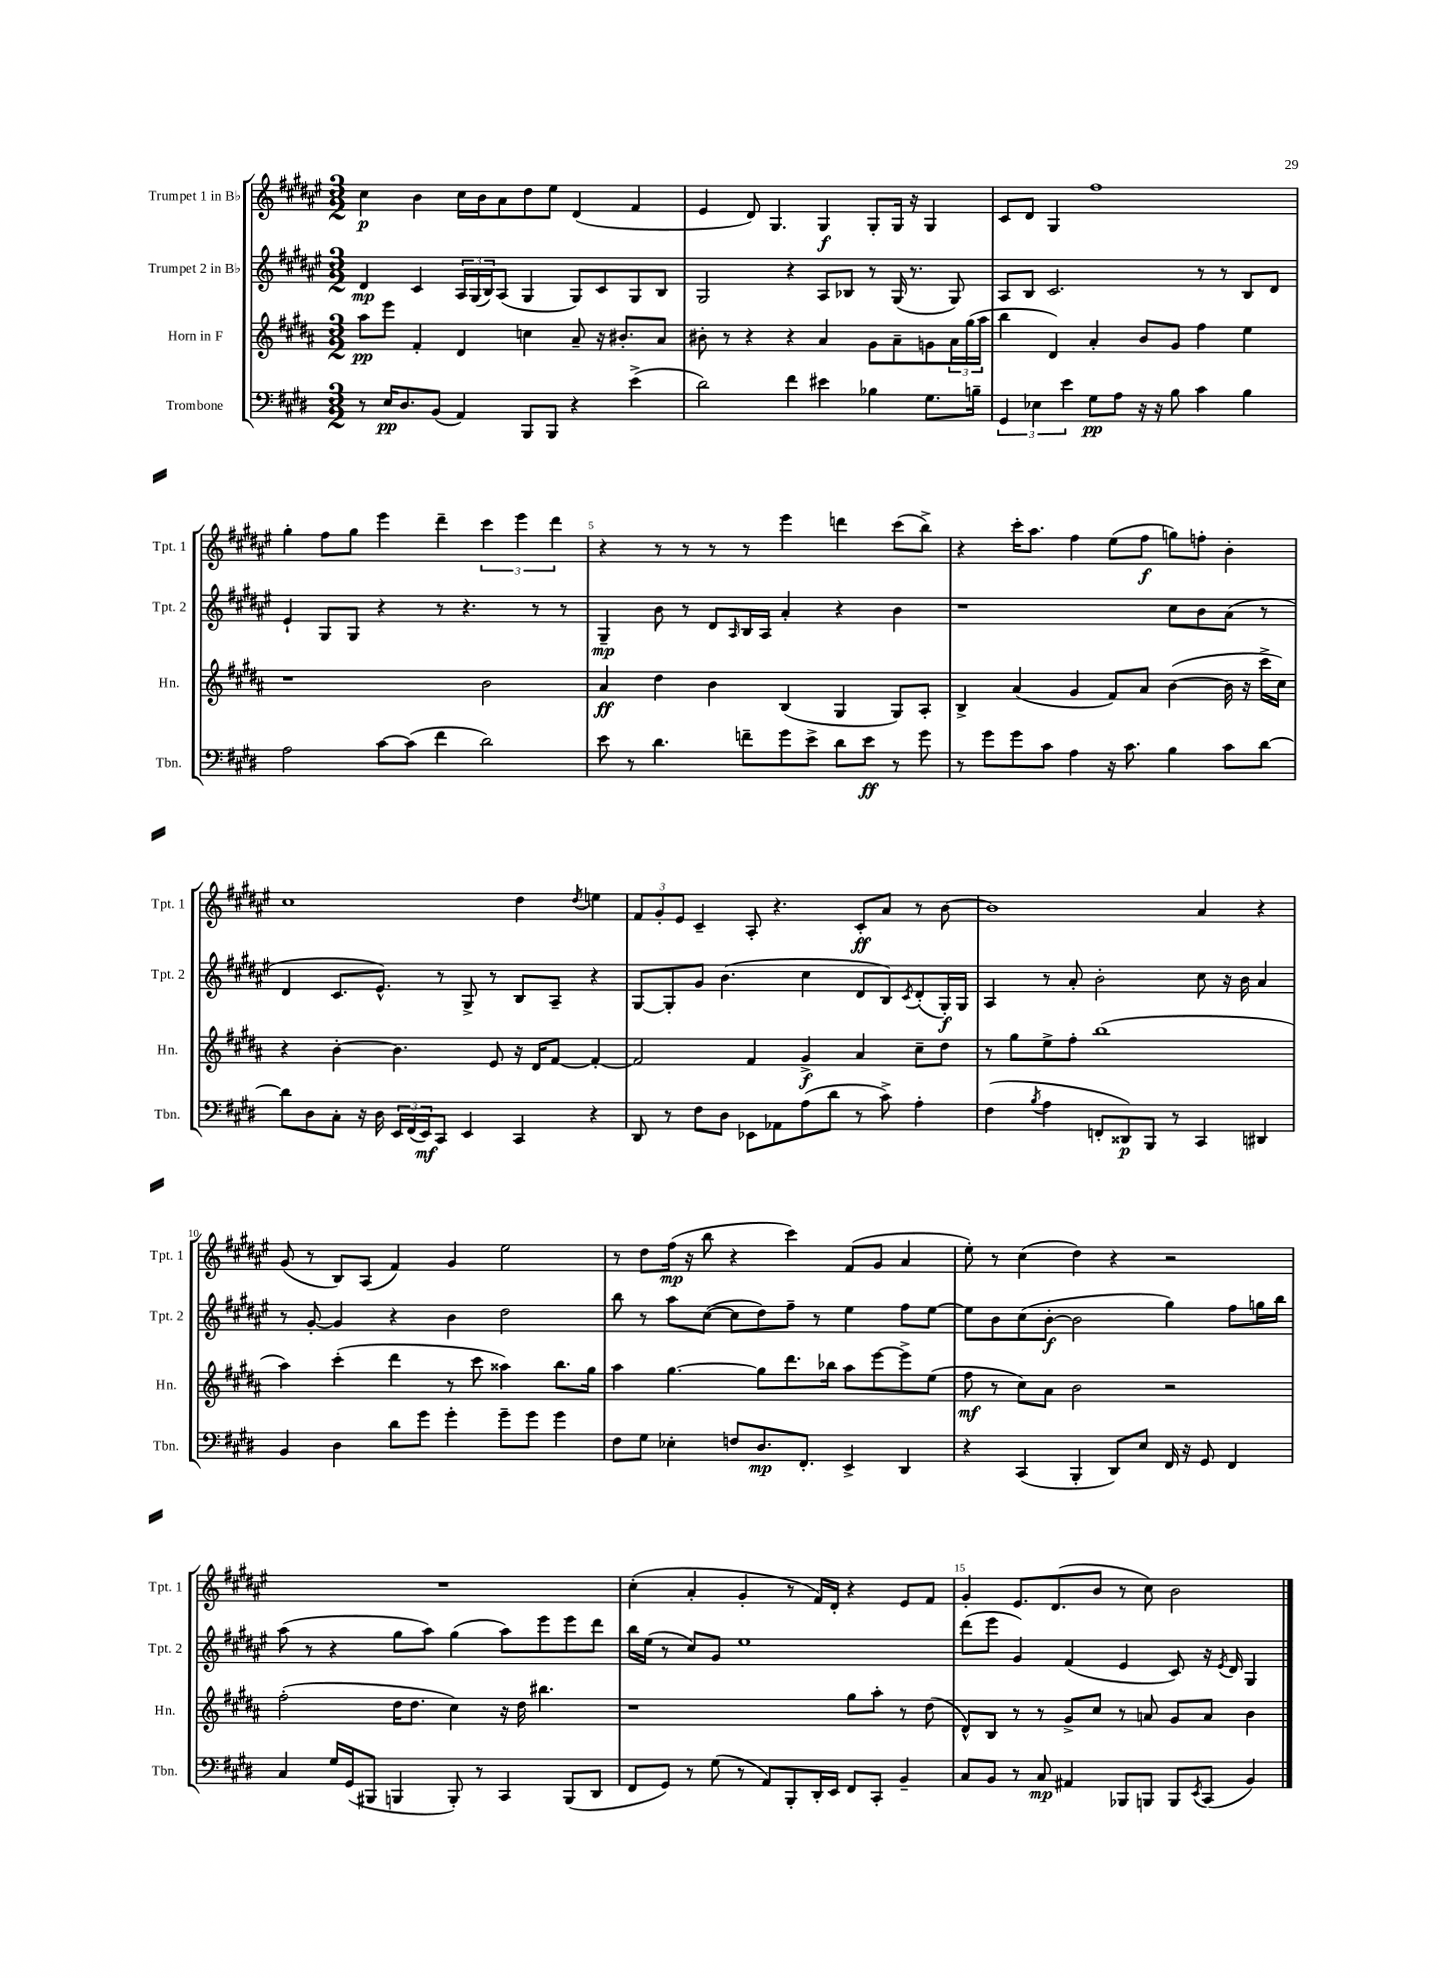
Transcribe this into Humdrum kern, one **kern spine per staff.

**kern	**kern	**kern	**kern
*staff4	*staff3	*staff2	*staff1
*clefF4	*clefG2	*clefG2	*clefG2
*k[f#c#g#d#]	*k[f#c#g#d#a#]	*k[f#c#g#d#a#e#]	*k[f#c#g#d#a#e#]
*M3/2	*M3/2	*M3/2	*M3/2
8r	8aa#\L	4d#/	4cc#\
16E/LK	8eee\J	.	.
8.D#/	.	.	.
.	4f#'/	4c#/	4b\
(8BB/J	.	.	.
4AA/)	4d#/	24A#/LL	16cc#\LL
.	.	(24G#/	.
.	.	.	16b\J
.	.	24B/J)	.
.	.	(8A#/J	8a#\
8BBB/L	4cc\	4G#/	8dd#\
8BBB/J	.	.	8ee#\J
4r	8a#~/	8G#/L)	(4d#/
.	16r	8c#/	.
.	8.b#'/L	.	.
(4e^\	.	8G#/	4f#/
.	8a#/J	8B/J	.
=	=	=	=
2d#\)	8b#'\	2G#/	4e#/
.	8r	.	.
.	4r	.	8d#/)
.	.	.	4.G#/
4f#\	4r	4r	.
4e#\	4a#/	8A#/L	4G#/
.	.	8B-/J	.
4B-\	8g#\L	8r	8G#'/L
.	8a#~\	(16G#/	16G#/Jk
.	.	8.r	16r
8.G#\L	8g\	.	4G#/
.	24a#\L	8G#/)	.
.	(24gg#\	.	.
16B~\Jk	.	.	.
.	24aa#\JJ	.	.
=	=	=	=
6GG#/	4bb\	8A#/L	8c#/L
.	.	8B/J	8d#/J
6E-\	.	.	.
.	4d#/)	2.c#/	4G#/
6e\	.	.	.
8G#\L	4a#'/	.	1ff#
8A\J	.	.	.
16r	8b/L	.	.
16r	.	.	.
8B\	8g#/J	.	.
4c#\	4ff#\	8r	.
.	.	8r	.
4B\	4ee\	8B/L	.
.	.	8d#/J	.
=	=	=	=
2A\	1r	4e#`/	4gg#'\
.	.	8G#/L	8ff#\L
.	.	8G#/J	8gg#\J
[8c#\L	.	4r	4eee#\
(8c#\]J	.	.	.
4f#\	.	8r	4ddd#~\
.	.	4.r	.
2d#\)	2b\	.	6ccc#\
.	.	.	6eee#\
.	.	8r	.
.	.	.	6ddd#\
.	.	8r	.
=	=	=	=
8e\	4a#/	4G#~/	4r
8r	.	.	.
4.d#\	4dd#\	8b\	8r
.	.	8r	8r
.	4b\	8d#/L	8r
.	.	16qqA#/	.
8f~\L	.	16B/L	8r
.	.	16A#/JJ	.
8g#\	(4B/	4a#'/	4eee#\
8e^\J	.	.	.
8d#\L	4G#/	4r	4ddd\
8e\J	.	.	.
8r	8G#/L)	4b\	(8ccc#\L
8g#\	8A#'/J	.	8bb^\J)
=	=	=	=
8r	4B^/	1r	4r
8g#\L	.	.	.
8g#\	(4a#/	.	16ccc#'\LK
.	.	.	8.aa#\J
8c#\J	.	.	.
4A\	4g#/	.	4ff#\
16r	8f#/L)	.	(8ee#\L
8.c#\	.	.	.
.	8a#/J	.	8ff#\J
4B\	([4b\	8cc#\L	8gg\L)
.	.	8b\	8ff'\J
8c#\L	16b\]	(8a#\J	4b'\
.	16r	.	.
[8d#\J	16ccc#^\LL	8r	.
.	16cc#\JJ)	.	.
=	=	=	=
8d#\]L	4r	4d#/	1cc#
8D#\	.	.	.
8C#'\J	[4b'\	8.c#/L	.
16r	.	.	.
16D#\	.	8.e#^^/J)	.
24EE/LL	4.b\]	.	.
(24FF#/	.	.	.
24EE/J)	.	.	.
8CC#/J	.	8r	.
4EE/	.	8G#^/	.
.	8e/	8r	.
4CC#/	16r	8B/L	4dd#\
.	16d#/LK	.	.
.	[8f#/J	8A#~/J	.
.	.	.	8qdd#/
4r	4f#'/_	4r	4ee\
=	=	=	=
8DD#/	2f#/]	[8G#/L	12f#/L
.	.	.	12g#'/
8r	.	8G#'/]	.
.	.	.	12e#/J
8F#\L	.	8g#/J	4c#~/
8D#\J	.	(4.b\	.
8EE-\L	4f#/	.	8A#'/
8AA-\	.	.	4.r
(8A\	4g#^/	4cc#\	.
8d#\J	.	.	.
8r	4a#/	8d#/L	8c#'/L
8c#^\)	.	8B/)	8a#/J
.	.	8qc#/	.
4A'\	8cc#~\L	(8d#'/	8r
.	8dd#\J	16G#'/L)	[8b\
.	.	16G#/JJ	.
=	=	=	=
(4F#\	8r	4A#/	1b]
.	8gg#\L	.	.
8qB/	.	.	.
4A\	8ee^\	8r	.
.	8ff#'\J	8a#'/	.
8FF'/L	(1bb	2b'\	.
8DD##/)	.	.	.
8BBB/J	.	.	.
8r	.	.	.
4CC#/	.	8cc#\	4a#/
.	.	16r	.
.	.	16b\	.
4DD#/	.	4a#/	4r
=	=	=	=
4BB/	4aa#\)	8r	(8g#/
.	.	[8g#'/	8r
4D#\	(4ccc#'\	4g#/]	8B/L)
.	.	.	(8A#/J
8d#\L	4ddd#\	4r	4f#/)
8g#\J	.	.	.
4g#'\	8r	4b\	4g#/
.	8ccc#\	.	.
8g#~\L	4aa##\)	2dd#\	2ee#\
8g#\J	.	.	.
4g#\	8.bb\L	.	.
.	16gg#\Jk	.	.
=	=	=	=
8F#\L	4aa#\	8bb\	8r
8G#\J	.	8r	8dd#\L
4E-'\	[4.gg#\	8aa#\L	(16ff#\Jk
.	.	.	16r
.	.	([8cc#\J	8bb\
8F/L	.	8cc#\]L	4r
8.D#/	8gg#\]L	8dd#\)	.
.	8.ddd#\	8ff#~\J	4ccc#\)
8.FF#'/J	.	.	.
.	.	8r	.
.	16bb-\Jk	.	.
4EE^/	8aa#\L	4ee#\	(8f#/L
.	[8eee\	.	8g#/J
4DD#/	8eee^\]	8ff#\L	4a#/
.	(8ee\J	[8ee#\J	.
=	=	=	=
4r	8ff#\	8ee#\]L	8ee#'\)
.	8r	8b\	8r
(4CC#/	8cc#\L)	(8cc#\	(4cc#\
.	8a#\J	[8b'\J	.
4BBB'/	2b\	2b\]	4dd#\)
8DD#/L)	.	.	4r
8E/J	.	.	.
16FF#/	2r	4gg#\)	2r
16r	.	.	.
8GG#/	.	.	.
4FF#/	.	8ff#\L	.
.	.	16gg\L	.
.	.	16bb\JJ	.
=	=	=	=
4C#/	(2ff#'\	(8aa#\	1.r
.	.	8r	.
16G#/LL	.	4r	.
(16GG#/J	.	.	.
8BBB#/J	.	.	.
4BBB/	16dd#\LK	8gg#\L	.
.	8.dd#\J	.	.
.	.	8aa#\J)	.
8BBB'/)	4cc#\)	(4gg#\	.
8r	.	.	.
4CC#/	16r	8aa#\L)	.
.	16dd#\	.	.
.	4.bb#\	8eee#\	.
(8BBB/L	.	8eee#\	.
8DD#/J	.	8ddd#\J	.
=	=	=	=
8FF#/L	1r	16bb\LL	(4cc#'\
.	.	(16ee#\JJ	.
8GG#/J)	.	8r	.
8r	.	8cc#/L)	4a#'/
(8G#\	.	8g#/J	.
8r	.	1ee#	4g#'/
8AA/L)	.	.	.
8BBB'/	.	.	8r
16DD#'/L	.	.	16f#/LL)
16EE/JJ	.	.	16d#'/JJ
8FF#/L	8gg#\L	.	4r
8CC#'/J	8aa#'\J	.	.
4BB~/	8r	.	8e#/L
.	(8dd#\	.	8f#/J
=	=	=	=
8C#/L	8d#^^/L)	(8ddd#\L	4g#'/
8BB/J	8B/J	8eee#\J	.
8r	8r	4g#/)	8.e#/L
8C#/	8r	.	.
.	.	.	(8.d#/
4AA#/	8g#^/L	(4f#/	.
.	8cc#/J	.	8b/J
8BBB-/L	8r	4e#/	8r
8BBB/J	8a/	.	8cc#\)
8BBB/L	8g#/L	8c#/)	2b\
8qEE/	.	.	.
(8CC#/J	8a/J	16r	.
.	.	8qe#/	.
.	.	16d#/	.
4BB/)	4b\	4G#/	.
==	==	==	==
*-	*-	*-	*-
